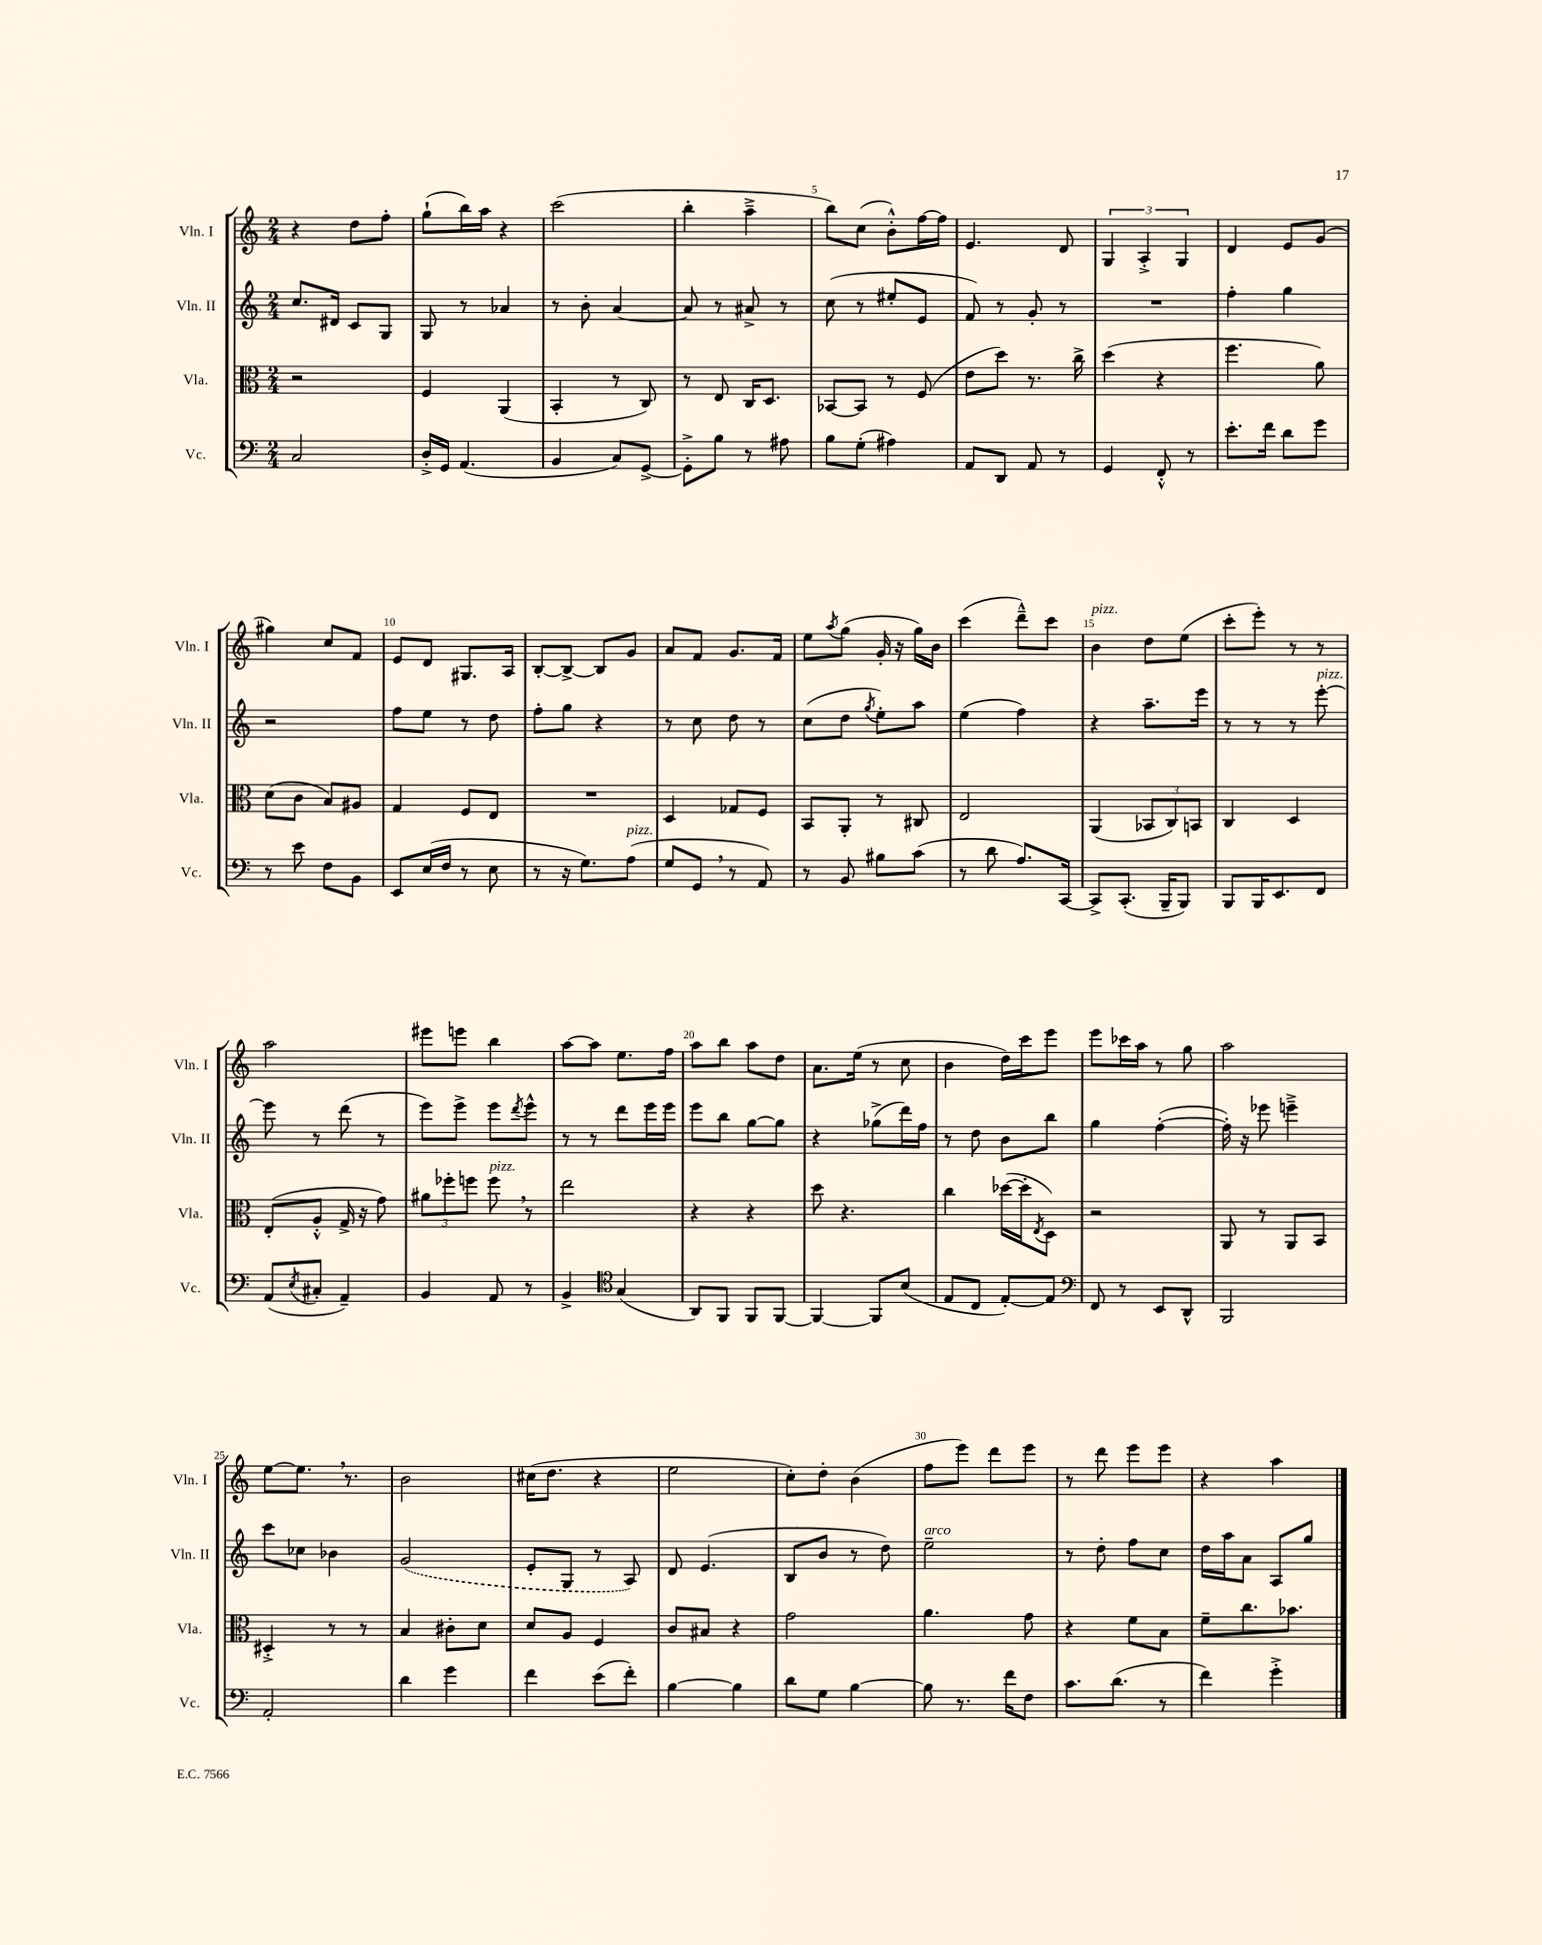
<<
\new StaffGroup <<
\new Staff = "s0" \with { instrumentName = "Vln. I" shortInstrumentName = "Vln. I" } {
    \clef treble \key c \major \numericTimeSignature \time 2/4
    r4 d''8 f''8-. |
    g''8-!( b''16) a''16 r4 |
    c'''2( |
    b''4-. a''4---> |
    b''8) c''8( b'8-.-^) f''16~ f''16 |
    e'4. d'8 |
    \tuplet 3/2 { g4 a4-.-> g4 } |
    d'4 e'8 g'8( |
    gis''4) c''8 f'8 |
    e'8 d'8 gis8. a16 |
    b8~-. b8~-> b8 g'8 |
    a'8 f'8 g'8. f'16 |
    e''8 \acciaccatura { a''8 } g''8( g'16-. r16 g''16) b'16 |
    c'''4( d'''8---^) c'''8 |
    b'4^\markup { \italic "pizz." } d''8 e''8( |
    c'''8-. e'''8-.) r8 r8 |
    a''2 |
    eis'''8 e'''8 b''4 |
    a''8~ a''8 e''8. f''16 |
    a''8 b''8 a''8 d''8 |
    a'8. e''16( r8 c''8 |
    b'4 d''16) c'''16 e'''8 |
    e'''8 ces'''16 a''16 r8 g''8 |
    a''2 |
    e''8~ e''8. \breathe r8. |
    b'2 |
    cis''16( d''8. r4 |
    e''2 |
    c''8-.) d''8-. b'4( |
    f''8 e'''8) d'''8 e'''8 |
    r8 d'''8 e'''8 e'''8 |
    r4 a''4 \bar "|." |
}
\new Staff = "s1" \with { instrumentName = "Vln. II" shortInstrumentName = "Vln. II" } {
    \clef treble \key c \major \numericTimeSignature \time 2/4
    c''8. dis'16 c'8 g8 |
    g8 r8 aes'4 |
    r8 b'8-. a'4~ |
    a'8 r8 ais'8-> r8 |
    c''8( r8 eis''8-. e'8 |
    f'8) r8 g'8-. r8 |
    R2 |
    f''4-. g''4 |
    r2 |
    f''8 e''8 r8 d''8 |
    f''8-. g''8 r4 |
    r8 c''8 d''8 r8 |
    c''8( d''8 \acciaccatura { g''8 } e''8-.) a''8 |
    e''4( f''4) |
    r4 a''8.-- e'''16 |
    r8 r8 r8 e'''8~-.^\markup { \italic "pizz." } |
    e'''8 r8 d'''8( r8 |
    e'''8) e'''8-> e'''8 \acciaccatura { d'''8 } e'''8-^ |
    r8 r8 d'''8 e'''16 e'''16 |
    e'''8 b''8 g''8~ g''8 |
    r4 ges''8->( d'''16) f''16 |
    r8 d''8 b'8 b''8 |
    g''4 f''4~-.( |
    f''16-.) r16 ees'''8 e'''4---> |
    c'''8 ces''8 bes'4 |
    \once \slurDashed g'2( |
    e'8-. g8 r8 a8) |
    d'8 e'4.( |
    b8 b'8 r8 d''8) |
    e''2--^\markup { \italic "arco" } |
    r8 d''8-. f''8 c''8 |
    d''16 a''16 a'8 a8 g''8 \bar "|." |
}
\new Staff = "s2" \with { instrumentName = "Vla." shortInstrumentName = "Vla." } {
    \clef alto \key c \major \numericTimeSignature \time 2/4
    r2 |
    f4 a,4( |
    b,4-. r8 c8) |
    r8 e8 c16 d8. |
    bes,8~ bes,8 r8 f8( |
    e'8 d''8) r8. c''16-> |
    d''4( r4 |
    f''4. a'8) |
    d'8( c'8 b8) ais8 |
    g4 f8 e8 |
    R2 |
    d4 ges8 f8 |
    b,8 a,8-. r8 cis8 |
    e2 |
    a,4( \tuplet 3/2 { bes,8 c8) b,8 } |
    c4 d4 |
    e8-.( a8-.-^ g16-> r16 g'8) |
    \tuplet 3/2 { ais'8 fes''8-. f''8 } f''8^\markup { \italic "pizz." } \breathe r8 |
    e''2 |
    r4 r4 |
    d''8 r4. |
    c''4 des''16~( des''16-. \acciaccatura { e8 } d8) |
    r2 |
    a,8 r8 a,8 b,8 |
    dis4-.-> r8 r8 |
    b4 cis'8-. d'8 |
    d'8 a8 f4 |
    c'8 bis8 r4 |
    g'2 |
    a'4. g'8 |
    r4 f'8 b8 |
    f'8-- c''8. bes'8. \bar "|." |
}
\new Staff = "s3" \with { instrumentName = "Vc." shortInstrumentName = "Vc." } {
    \clef bass \key c \major \numericTimeSignature \time 2/4
    c2 |
    d16-.-> g,16 a,4.( |
    b,4 c8) g,8~-> |
    g,8-.-> b8 r8 ais8 |
    b8 g8-.( ais4) |
    a,8 d,8 a,8 r8 |
    g,4 f,8-.-^ r8 |
    e'8.-. f'16 d'8 g'8 |
    r8 e'8 f8 b,8 |
    e,8 e16( f16 r8 e8 |
    r8 r16 g8.) a8^\markup { \italic "pizz." }( |
    g8 g,8 \breathe r8 a,8) |
    r8 b,8 bis8 c'8( |
    r8 d'8 a8.) c,16~ |
    c,8-> c,8.-.( b,,16-- b,,8) |
    b,,8 b,,16 e,8. f,8 |
    a,8( \acciaccatura { e8 } cis8-. a,4--) |
    b,4 a,8 r8 |
    b,4-> \clef tenor g4( |
    a,8) f,8 f,8 f,8~ |
    f,4~ f,8 b8( |
    e8 c8 e8~-.) e8 |
    \clef bass f,8 r8 e,8 d,8-^ |
    b,,2 |
    a,2-. |
    d'4 g'4 |
    f'4 e'8( f'8-.) |
    b4~ b4 |
    d'8 g8 b4~ |
    b8 r8. f'16 f8 |
    c'8. d'8.( r8 |
    f'4) g'4-.-> \bar "|." |
}
>>
>>
\layout { \context { \Score \override BarNumber.break-visibility = ##(#f #t #t) barNumberVisibility = #(every-nth-bar-number-visible 5) } }
